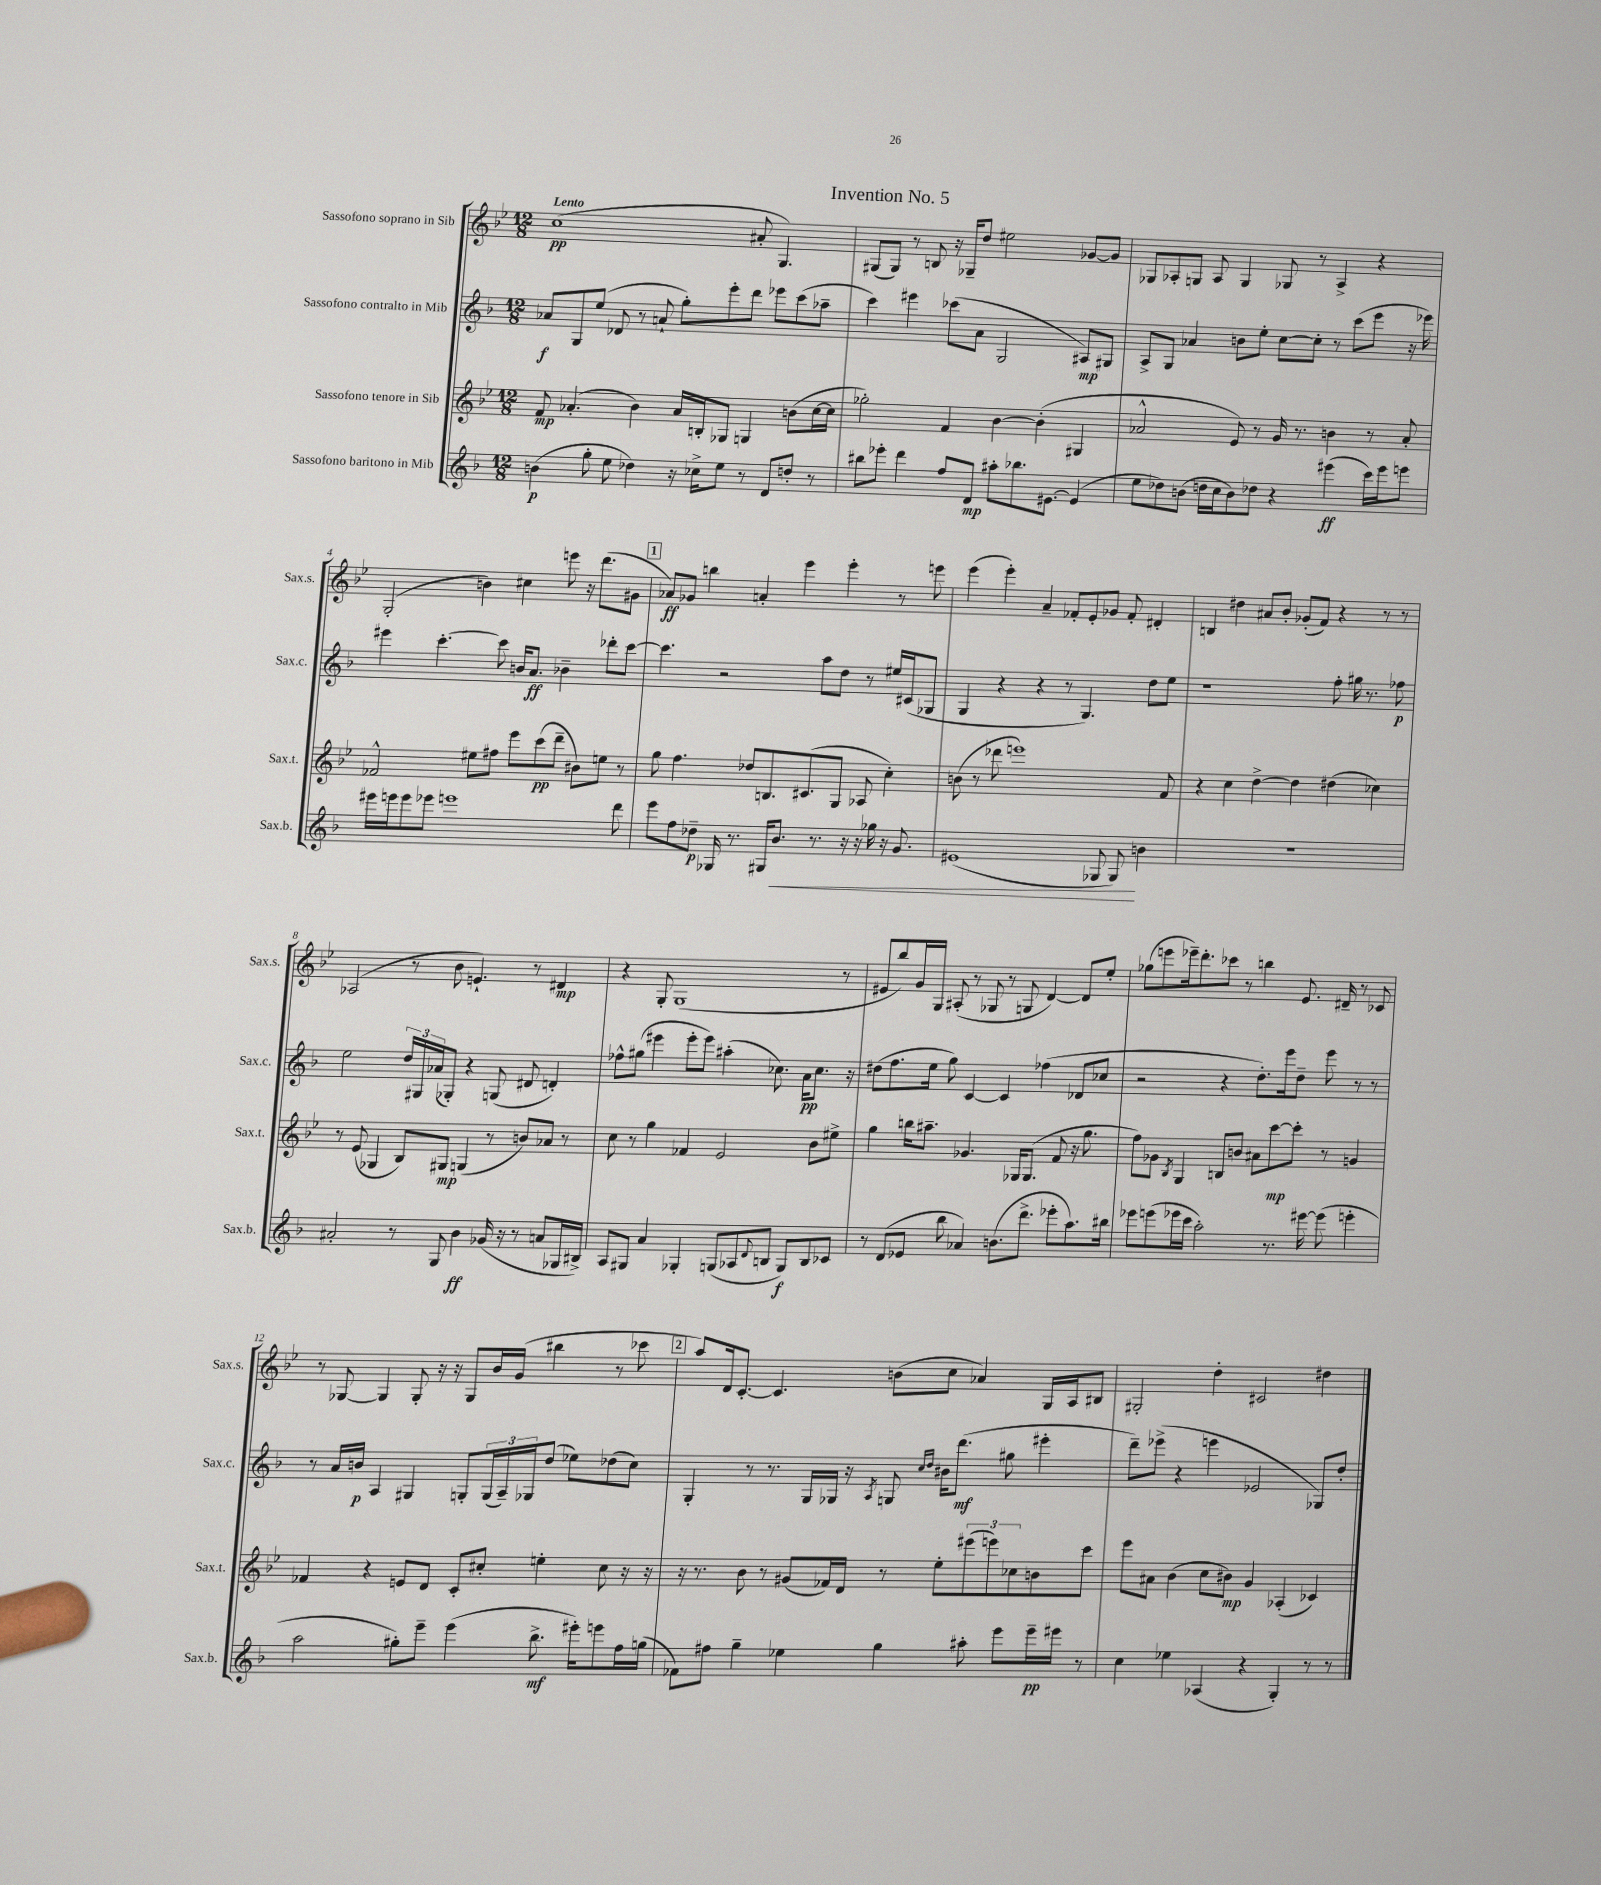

**kern	**dynam	**kern	**dynam	**kern	**dynam	**kern	**dynam
*part4	*part4	*part3	*part3	*part2	*part2	*part1	*part1
*staff4	*staff4	*staff3	*staff3	*staff2	*staff2	*staff1	*staff1
*I"Sassofono baritono in Mib	*	*I"Sassofono tenore in Sib	*	*I"Sassofono contralto in Mib	*	*I"Sassofono soprano in Sib	*
*I'Sax.b.	*	*I'Sax.t.	*	*I'Sax.c.	*	*I'Sax.s.	*
*clefG2	*	*clefG2	*	*clefG2	*	*clefG2	*
*k[b-]	*	*k[b-e-]	*	*k[b-]	*	*k[b-e-]	*
*M12/8	*	*M12/8	*	*M12/8	*	*M12/8	*
=1	=1	=1	=1	=1	=1	=1	=1
!	!	!	!	!	!	!LO:TX:a:B:t=Lento	!
(4bn\	p	8f/	mp	8a-X/L	f	(1cc	pp
.	.	(4.a-X'/	.	8G/	.	.	.
8gg'\	.	.	.	(8ee/J	.	.	.
8ee\	.	.	.	8d-X/	.	.	.
4dd-X\)	.	4b-\)	.	8r	.	.	.
.	.	.	.	8an`/	.	.	.
16r	.	16a-/LL	.	8gg'\L)	.	.	.
16cc-X^\KL	.	16Bn'/J	.	.	.	.	.
8ee\J	.	8G-X/J	.	8eee'\	.	.	.
8r	.	4Gn/	.	8ddd\J	.	8a#X'/	.
8d/L	.	.	.	8eee-X\L	.	4.G/)	.
8ddn'/J	.	(8bn\L	.	(8ccc\	.	.	.
8r	.	[16cc\L	.	8aa-X~\J	.	.	.
.	.	16cc\JJ]	.	.	.	.	.
=2	=2	=2	=2	=2	=2	=2	=2
8bb#X\L	.	2gg-X'\)	.	4ccc\)	.	(8G#X/L	.
8eee-X'\J	.	.	.	.	.	8G#/J)	.
4ddd\	.	.	.	4eee#X\	.	8r	.
.	.	.	.	.	.	8Bn/	.
8ff/L	.	4f/	.	(8ccc-X\L	.	16r	.
.	.	.	.	.	.	16G-X~/KL	.
8d/J	mp	.	.	8a\J	.	8dd/J	.
8aa#X'\L	.	[4b-\	.	2G/	.	2ee#X\	.
8.bb-X\	.	.	.	.	.	.	.
.	.	(4b-'\]	.	.	.	.	.
[8.e#X\J	.	.	.	.	.	.	.
(4e#/]	.	4G#X/	.	8A#X/L)	mp	[8g-X/L	.
.	.	.	.	8G#X/J	.	8g-/J]	.
=3	=3	=3	=3	=3	=3	=3	=3
8ee\L	.	2a-X^^/	.	8A^/L	.	8G-X/L	.
8dd-X\)	.	.	.	8G/J	.	8A-X'/	.
(8bn\J	.	.	.	4a-X/	.	8Gn/J	.
16ddn\LL	.	.	.	.	.	8A-/	.
16cc\J	.	.	.	.	.	.	.
8b\)	.	8e-/)	.	8bn\L	.	4G/	.
8dd-X\J	.	8r	.	8ee'\J	.	.	.
4r	.	16g/	.	[8cc\L	.	8G-X/	.
.	.	8.r	.	.	.	.	.
.	.	.	.	8cc'\J]	.	8r	.
(4eee#X\	ff	4bn\	.	8r	.	4A-^/	.
.	.	.	.	(8ccc\L	.	.	.
16ccc\LL)	.	8r	.	8eee\J	.	4r	.
16eee#\J	.	.	.	.	.	.	.
8eeen\J	.	8a-'/	.	16r	.	.	.
.	.	.	.	16eee-X\)	.	.	.
!!LO:LB:g=z
=4	=4	=4	=4	=4	=4	=4	=4
16eee#X\LL	.	2f-X^^/	.	4eee#X\	.	(2G'/	.
16eeen\J	.	.	.	.	.	.	.
8eee\	.	.	.	.	.	.	.
8eee-X\J	.	.	.	[4.ccc'\	.	.	.
1eeen	.	.	.	.	.	.	.
.	.	8ee#X\L	.	.	.	4bn\)	.
.	.	8ff#X\J	.	8ccc\]	.	.	.
.	.	8eee-\L	.	16bn/KL	.	4cc#X\	.
.	.	.	.	8.a/J	ff	.	.
.	.	(8ccc\	pp	.	.	.	.
.	.	8ddd~\J	.	4b-X~\	.	8eeen\	.
.	.	8b#X\L)	.	.	.	16r	.
.	.	.	.	.	.	(8.ddd\L	.
.	.	8een\J	.	8ddd-X'\L	.	.	.
8ddd\	.	8r	.	[8ccc\J	.	8g#X\J	.
!!LO:REH:place=s1:t=1
=5	=5	=5	=5	=5	=5	=5	=5
8eee\L	.	8gg\	.	4.ccc\]	.	8a-X/L)	ff
8ff\	.	4.ff\	.	.	.	8g-X/J	.
8dd-X~\J	p	.	.	.	.	4bbn\	.
16G-X/	.	.	.	2r	.	.	.
8.r	.	.	.	.	.	.	.
.	.	8dd-X/L	.	.	.	4an'/	.
16G#X/KL	.	8.Bn/	.	.	.	.	.
!	!LO:HP:b	!	!	!	!	!	!
8.b-/J	<	.	.	.	.	.	.
.	.	.	.	.	.	4eee-\	.
.	.	(8.c#X/	.	.	.	.	.
8.r	.	.	.	8aa\L	.	.	.
.	.	8G/J	.	8dd\J	.	4eee-'\	.
16r	.	.	.	.	.	.	.
16r	.	8A-X/	.	8r	.	.	.
16gg-X\	.	.	.	.	.	.	.
16r	.	4cc'\)	.	16ee#X/LL	.	8r	.
8.g/	.	.	.	(16c#X/J	.	.	.
.	.	.	.	8G-X/J	.	8eeen\	.
=6	=6	=6	=6	=6	=6	=6	=6
(1e#X	.	(8bn\	.	4G/	.	(4eee-\	.
.	.	8r	.	.	.	.	.
.	.	8ddd-X\	.	4r	.	4eee-'\)	.
.	.	1eeen)	.	.	.	.	.
.	.	.	.	4r	.	4a~/	.
.	.	.	.	8r	.	8f-X'/L	.
.	.	.	.	4.G/)	.	8e-'/	.
8G-X/	.	.	.	.	.	8g-X/J	.
8G-/)	.	.	.	.	.	8f-'/	.
4bn\	[	.	.	8dd\L	.	4d#X'/	.
.	.	8f/	.	8ee\J	.	.	.
=7	=7	=7	=7	=7	=7	=7	=7
1.r	.	4r	.	1r	.	4Bn/	.
.	.	4cc\	.	.	.	4dd#X\	.
.	.	[4dd^\	.	.	.	8a#X/L	.
.	.	.	.	.	.	8b-'/J	.
.	.	4dd\]	.	.	.	(8g-X'/L	.
.	.	.	.	.	.	8f/J)	.
.	.	(4dd#X\	.	8ff'\	.	4r	.
.	.	.	.	16gg#X\	.	.	.
.	.	.	.	8.r	.	.	.
.	.	4cc-X\)	.	.	.	8r	.
.	.	.	.	8ff-X\	p	8r	.
!!LO:LB:g=z
=8	=8	=8	=8	=8	=8	=8	=8
2a#X'/	.	8r	.	2ee\	.	(2A-X/	.
.	.	(8e-/	.	.	.	.	.
.	.	4G-X/	.	.	.	.	.
8r	.	8B-/L)	.	24dd/LL	.	8r	.
.	.	.	.	24G#X/	.	.	.
.	.	.	.	(24a-X/J	.	.	.
8G/	.	8G#X/J	mp	8G-X'/J)	.	8b-\	.
4b-\	ff	(4Gn/	.	4r	.	4.en`/)	.
(16g-X/	.	8r	.	(8Gn/	.	.	.
16r	.	.	.	.	.	.	.
8r	.	8bn/L)	.	8d#X/	.	8r	.
8an/L	.	8a-X/J	.	4dn'/)	.	4d#X/	mp
16G-X/L	.	8r	.	.	.	.	.
16B#X^/JJ)	.	.	.	.	.	.	.
=9	=9	=9	=9	=9	=9	=9	=9
8A/L	.	8cc\	.	8ff-X^^\L	.	4r	.
8G#X/J	.	8r	.	(8gg#X\J	.	.	.
4a/	.	4gg\	.	4eee#X\	.	8G'/	.
.	.	.	.	.	.	(1G	.
4G-X'/	.	4f-X/	.	8eee#'\L	.	.	.
.	.	.	.	8eee#\J)	.	.	.
(8Gn/L	.	2e-/	.	(4aa#X'\	.	.	.
8A-X/	.	.	.	.	.	.	.
8qqd/	.	.	.	.	.	.	.
8Bn/J	.	.	.	8.cc-X\)	.	.	.
8G/L)	f	.	.	.	.	.	.
.	.	.	.	16a\KL	pp	.	.
8B/	.	8b-\L	.	8.cc-\J	.	.	.
8c-X/J	.	8ee#X^\J	.	.	.	8r	.
.	.	.	.	16r	.	.	.
=10	=10	=10	=10	=10	=10	=10	=10
8r	.	4gg\	.	(8dd#X\L	.	8e#X/L	.
(8d/L	.	.	.	8.ff\	.	8bb-/)	.
8e-X/J	.	16bbn\KL	.	.	.	16g/L	.
.	.	8.aa#X~\J	.	16ee\Jk	.	16G/JJ	.
8bb-\	.	.	.	8gg\)	.	(8A#X'/	.
4a-X/)	.	4.g-X/	.	[4c/	.	8r	.
.	.	.	.	.	.	8G-X/	.
(8.bn\L	.	.	.	4c/]	.	8r	.
.	.	16G-X/KL	.	.	.	8Gn/	.
8.ddd^\J	.	(8.G-/J	.	.	.	.	.
.	.	.	.	(4ff-X\	.	[4d/)	.
8eee-X'\L	.	8f/	.	.	.	.	.
8.aa\)	.	16r	.	8d-X/L	.	8d/L]	.
.	.	8.gg\	.	.	.	.	.
.	.	.	.	8cc-X/J	.	8ee-'/J	.
16bb#X\Jk	.	.	.	.	.	.	.
=11	=11	=11	=11	=11	=11	=11	=11
8eee-X\L	.	8ff\L)	.	2r	.	(8gg-X\L	.
(8eeen\	.	8g-X\J	.	.	.	8eeen\	.
.	.	8qB-/	.	.	.	.	.
16eee-X\L	.	4G/	.	.	.	16eee-X~\k)	.
16ccc\JJ	.	.	.	.	.	8.ddd'\	.
2aa'\)	.	.	.	.	.	.	.
.	.	8Bn/L	.	4r	.	8ccc-X\J	.
.	.	8bn/J	.	.	.	8r	.
.	.	8a#X\L	.	8.dd'\L)	.	4bbn\	.
8.r	.	[8ccc\	mp	.	.	.	.
.	.	.	.	16eee\k	.	.	.
.	.	8ccc'\J]	.	8dd~\J	.	8.e-/	.
[16eee#X\	.	.	.	.	.	.	.
(8eee#\]	.	8r	.	8eee\	.	.	.
.	.	.	.	.	.	16d#X~/	.
4eeen'\	.	4gn/	.	8r	.	8r	.
.	.	.	.	8r	.	8c-X/	.
!!LO:LB:g=z
=12	=12	=12	=12	=12	=12	=12	=12
2aa\	.	4f-X/	.	8r	.	8r	.
.	.	.	.	16a/LL	.	[8G-X/	.
.	.	.	.	16bn/JJ	p	.	.
.	.	4r	.	4A/	.	4G-/]	.
8gg#X'\L)	.	8en/L	.	4G#X/	.	8G-'/	.
8eee~\J	.	8d/J	.	.	.	16r	.
.	.	.	.	.	.	16r	.
(4eee\	.	8c'/L	.	8Gn'/L	.	8G-/L	.
.	.	8cc#X'/J	.	(24G/L	.	16b-/L	.
.	.	.	.	24A~/)	.	.	.
.	.	.	.	.	.	(16g/JJ	.
.	.	.	.	24G-X/J	.	.	.
8.bb-^\	mf	4een'\	.	(8dd/J	.	4bb#X\	.
.	.	.	.	8ee-X\L)	.	.	.
16eee#X'\KL)	.	.	.	.	.	.	.
8eeen\	.	8cc#\	.	(8dd-X\	.	8r	.
16ff\L	.	16r	.	8cc\J)	.	8ccc-X\	.
(16ggn\JJ	.	16r	.	.	.	.	.
!!LO:REH:place=s1:t=2
=13	=13	=13	=13	=13	=13	=13	=13
8f-X\L)	.	16r	.	4G'/	.	8aa/L)	.
.	.	8.r	.	.	.	.	.
8ff#X\J	.	.	.	.	.	16d/k	.
.	.	.	.	.	.	[8.c'/J	.
4gg~\	.	8b-\	.	8r	.	.	.
.	.	8r	.	8.r	.	4.c/]	.
4ee-X\	.	(8g#X/L	.	.	.	.	.
.	.	.	.	16G/LL	.	.	.
.	.	16f-X/L)	.	16G-X/JJ	.	.	.
.	.	16d/JJ	.	16r	.	.	.
.	.	.	.	8qA/	.	.	.
4gg\	.	8r	.	8Gn/	.	(8bn\L	.
.	.	.	.	16qqcc/LL	.	.	.
.	.	.	.	16qqdd/JJ	.	.	.
.	.	8ee-'\L	.	16b#X\KL	.	8cc\J	.
.	.	.	.	(8.ddd\J	mf	.	.
8aa#X'\	.	(12eee#X\	.	.	.	4a-X/)	.
.	.	12eeen\)	.	.	.	.	.
8eee\L	.	.	.	8gg#X\	.	.	.
.	.	12cc-X\	.	.	.	.	.
16eee~\L	pp	8bn\	.	4eee#X'\	.	16G/LL	.
16eee#X\JJ	.	.	.	.	.	16A/J	.
8r	.	8ccc\J	.	.	.	8B#X/J	.
=14	=14	=14	=14	=14	=14	=14	=14
4cc\	.	8eee-\L	.	8ddd~\L)	.	2G#X'/	.
.	.	8a#X\J	.	(8eee-X^\J	.	.	.
4ee-X\	.	(4b-\	.	4r	.	.	.
(4A-X/	.	8cc\L	.	4eeen\	.	4dd'\	.
.	.	8b#X\J)	mp	.	.	.	.
4r	.	4g/	.	2e-X/	.	2c#X/	.
4G'/)	.	(4A-X'/	.	.	.	.	.
8r	.	4c-X/)	.	8G-X/L)	.	4dd#X\	.
8r	.	.	.	8dd'/J	.	.	.
==	==	==	==	==	==	==	==
*-	*-	*-	*-	*-	*-	*-	*-
